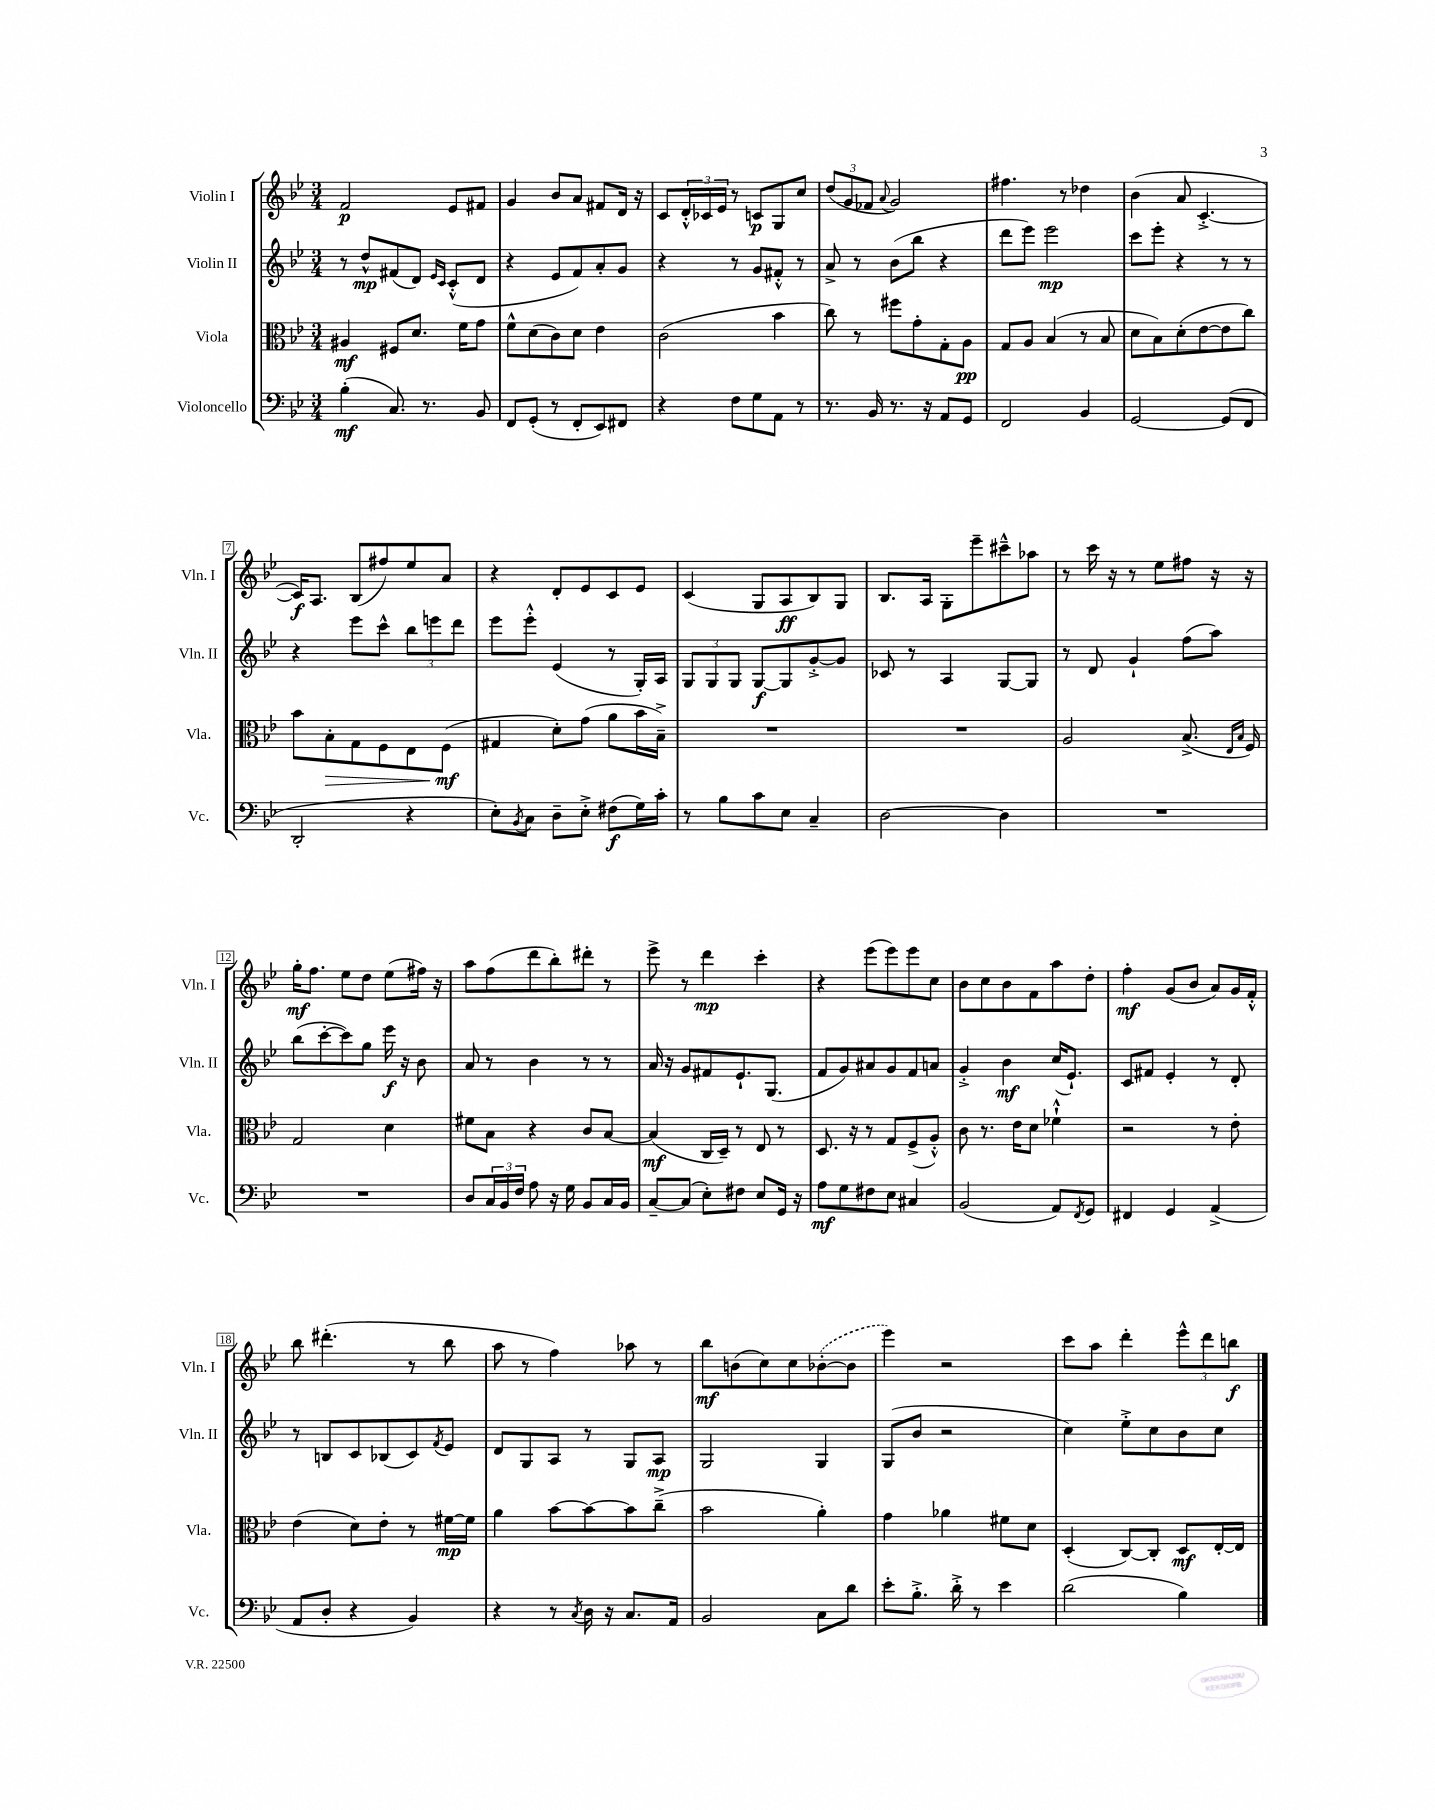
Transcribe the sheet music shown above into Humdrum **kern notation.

**kern	**kern	**kern	**kern
*staff4	*staff3	*staff2	*staff1
*clefF4	*clefC3	*clefG2	*clefG2
*k[b-e-]	*k[b-e-]	*k[b-e-]	*k[b-e-]
*M3/4	*M3/4	*M3/4	*M3/4
(4B-'	4A#	8r	2f
.	.	8dd^^	.
8.C)	8F#	(8f#	.
.	8.d	8d)	.
8.r	.	.	.
.	.	16qqe-	.
.	.	16qqc	.
.	.	(8c'^^	8e-
.	16f	.	.
8BB-	8g	8d	8f#
=	=	=	=
8FF	8f^^	4r	4g
(8GG'	(8d	.	.
8r	8c)	8e-	8b-
8FF'	8d	8f)	8a
8EE-)	4e-	8a'	8f#
8FF#	.	8g	16d
.	.	.	16r
=	=	=	=
4r	(2c	4r	8c
.	.	.	24d'^^
.	.	.	24c-
.	.	.	24e-
8F	.	8r	8r
8G	.	8g	8c
8AA	4b-	8f#'^^	8G
8r	.	8r	8cc
=	=	=	=
8.r	8cc)	8a^	(12dd
.	.	.	12g
.	8r	8r	.
.	.	.	12f-
16BB-	.	.	.
.	.	.	8qqa
8.r	8ff#	(8b-	2g)
.	8g'	8bb-	.
16r	.	.	.
8AA	8G'	4r	.
8GG	8A	.	.
=	=	=	=
2FF	8G	8ddd	4.ff#
.	8A	8eee-)	.
.	(4B-	2eee-	.
.	.	.	8r
4BB-	8r	.	4dd-
.	8B-	.	.
=	=	=	=
[2GG	8d	8ccc	(4b-
.	8B-)	8eee-'	.
.	(8d'	4r	8a
.	[8e-	.	[4.c'^
(8GG]	8e-]	8r	.
8FF	8cc)	8r	.
=	=	=	=
2DD'	8b-	4r	16c])
.	.	.	8.A
.	8B-'	.	.
.	8G	8eee-	(8B-
.	8F	8ccc^^	8ff#)
4r	8E-	12bb-	8ee-
.	.	12eee	.
.	(8F	.	8a
.	.	12ddd	.
=	=	=	=
8E-')	4G#	8eee-	4r
8qBB-	.	.	.
8C	.	8eee-'^^	.
8D~	8d')	(4e-	8d'
8E-'^	(8g	.	8e-
(8F#	8a	8r	8c
16G)	16b-	16G')	8e-
16c'	16B-~^)	16A	.
=	=	=	=
8r	2.r	12G	(4c
.	.	12G	.
8B-	.	.	.
.	.	12G	.
8c	.	[8G	8G
8E-	.	8G]	8A
4C~	.	[8g'^	8B-)
.	.	8g]	8G
=	=	=	=
[2D	2.r	8c-	8.B-
.	.	8r	.
.	.	.	16A
.	.	4A	8G'
.	.	.	8eee-~
4D]	.	[8G	8ccc#~^^
.	.	8G]	8aa-
=	=	=	=
2.r	2A	8r	8r
.	.	8d	16ccc
.	.	.	16r
.	.	4g`	8r
.	.	.	8ee-
.	(8.B-^	(8ff	8ff#
.	.	8aa)	16r
.	16qqE-	.	.
.	16qqB-	.	.
.	16F)	.	16r
=	=	=	=
2.r	2G	(8bb-	16gg'
.	.	.	8.ff
.	.	[8ccc'	.
.	.	8ccc])	8ee-
.	.	8gg	8dd
.	4d	16eee-	(8ee-
.	.	16r	.
.	.	8b-	16ff#)
.	.	.	16r
=	=	=	=
8D	8f#	8a	8aa
24C	8B-	8r	(8ff
24BB-	.	.	.
24F	.	.	.
8A	4r	4b-	8ddd
16r	.	.	8bb-')
16G	.	.	.
8BB-	8c	8r	8ddd#'
16C	[8B-	8r	8r
16BB-	.	.	.
=	=	=	=
[8C~	(4B-]	16a	8eee-^
.	.	16r	.
(8C]	.	8g	8r
8E-')	16C	8f#	4ddd
.	16D~)	.	.
8F#	8r	8.e-`	.
8E-	8E-	.	4ccc'
.	.	(8.G	.
16GG	8r	.	.
16r	.	.	.
=	=	=	=
8A	8.D	8f	4r
8G	.	8g)	.
.	16r	.	.
8F#	8r	8a#	(8eee-
8E-	8G	8g	8eee-)
4C#	(8F^	8f	8eee-
.	8A'^^)	8a	8cc
=	=	=	=
(2BB-	8c	4g'^	8b-
.	8.r	.	8cc
.	.	4b-	8b-
.	16e-	.	.
.	8d	.	8f
8AA)	4f-`^^	(16cc	8aa
.	.	8.e-`)	.
8qFF	.	.	.
8GG	.	.	8dd'
=	=	=	=
4FF#	2r	8c	4ff'
.	.	8f#	.
4GG	.	4e-'	(8g
.	.	.	8b-
(4AA^	8r	8r	8a)
.	8e-'	8d'	16g
.	.	.	16f'^^
=	=	=	=
8AA	(4e-	8r	8bb-
8D'	.	8B	(4.ddd#'
4r	8d)	8c	.
.	8e-'	(8B-	.
4BB-)	8r	8c)	8r
.	.	8qf	.
.	[16f#	8e-	8bb-
.	16f#]	.	.
=	=	=	=
4r	4a	8d	8aa
.	.	8G	8r
8r	[8b-	8A	4ff)
8qC	.	.	.
16D	8b-_	8r	.
16r	.	.	.
8.C	8b-]	8G	8aa-
.	(8cc~^	8A	8r
16AA	.	.	.
=	=	=	=
2BB-	2b-	2G	8bb-
.	.	.	(8b
.	.	.	8cc)
.	.	.	8cc
8C	4a')	4G	([8b-'
8d	.	.	8b-]
=	=	=	=
8e-'	4g	(8G	4eee-)
8.B-'^	.	8b-	.
.	4a-	2r	2r
16d'^	.	.	.
8r	.	.	.
4e-	8f#	.	.
.	8d	.	.
=	=	=	=
(2d	(4D'	4cc)	8ccc
.	.	.	8aa
.	[8C)	8ee-'^	4ddd'
.	8C']	8cc	.
4B-)	8D	8b-	12eee-^^
.	.	.	12ddd
.	[16E-'	8cc	.
.	.	.	12bb
.	16E-]	.	.
==	==	==	==
*-	*-	*-	*-
